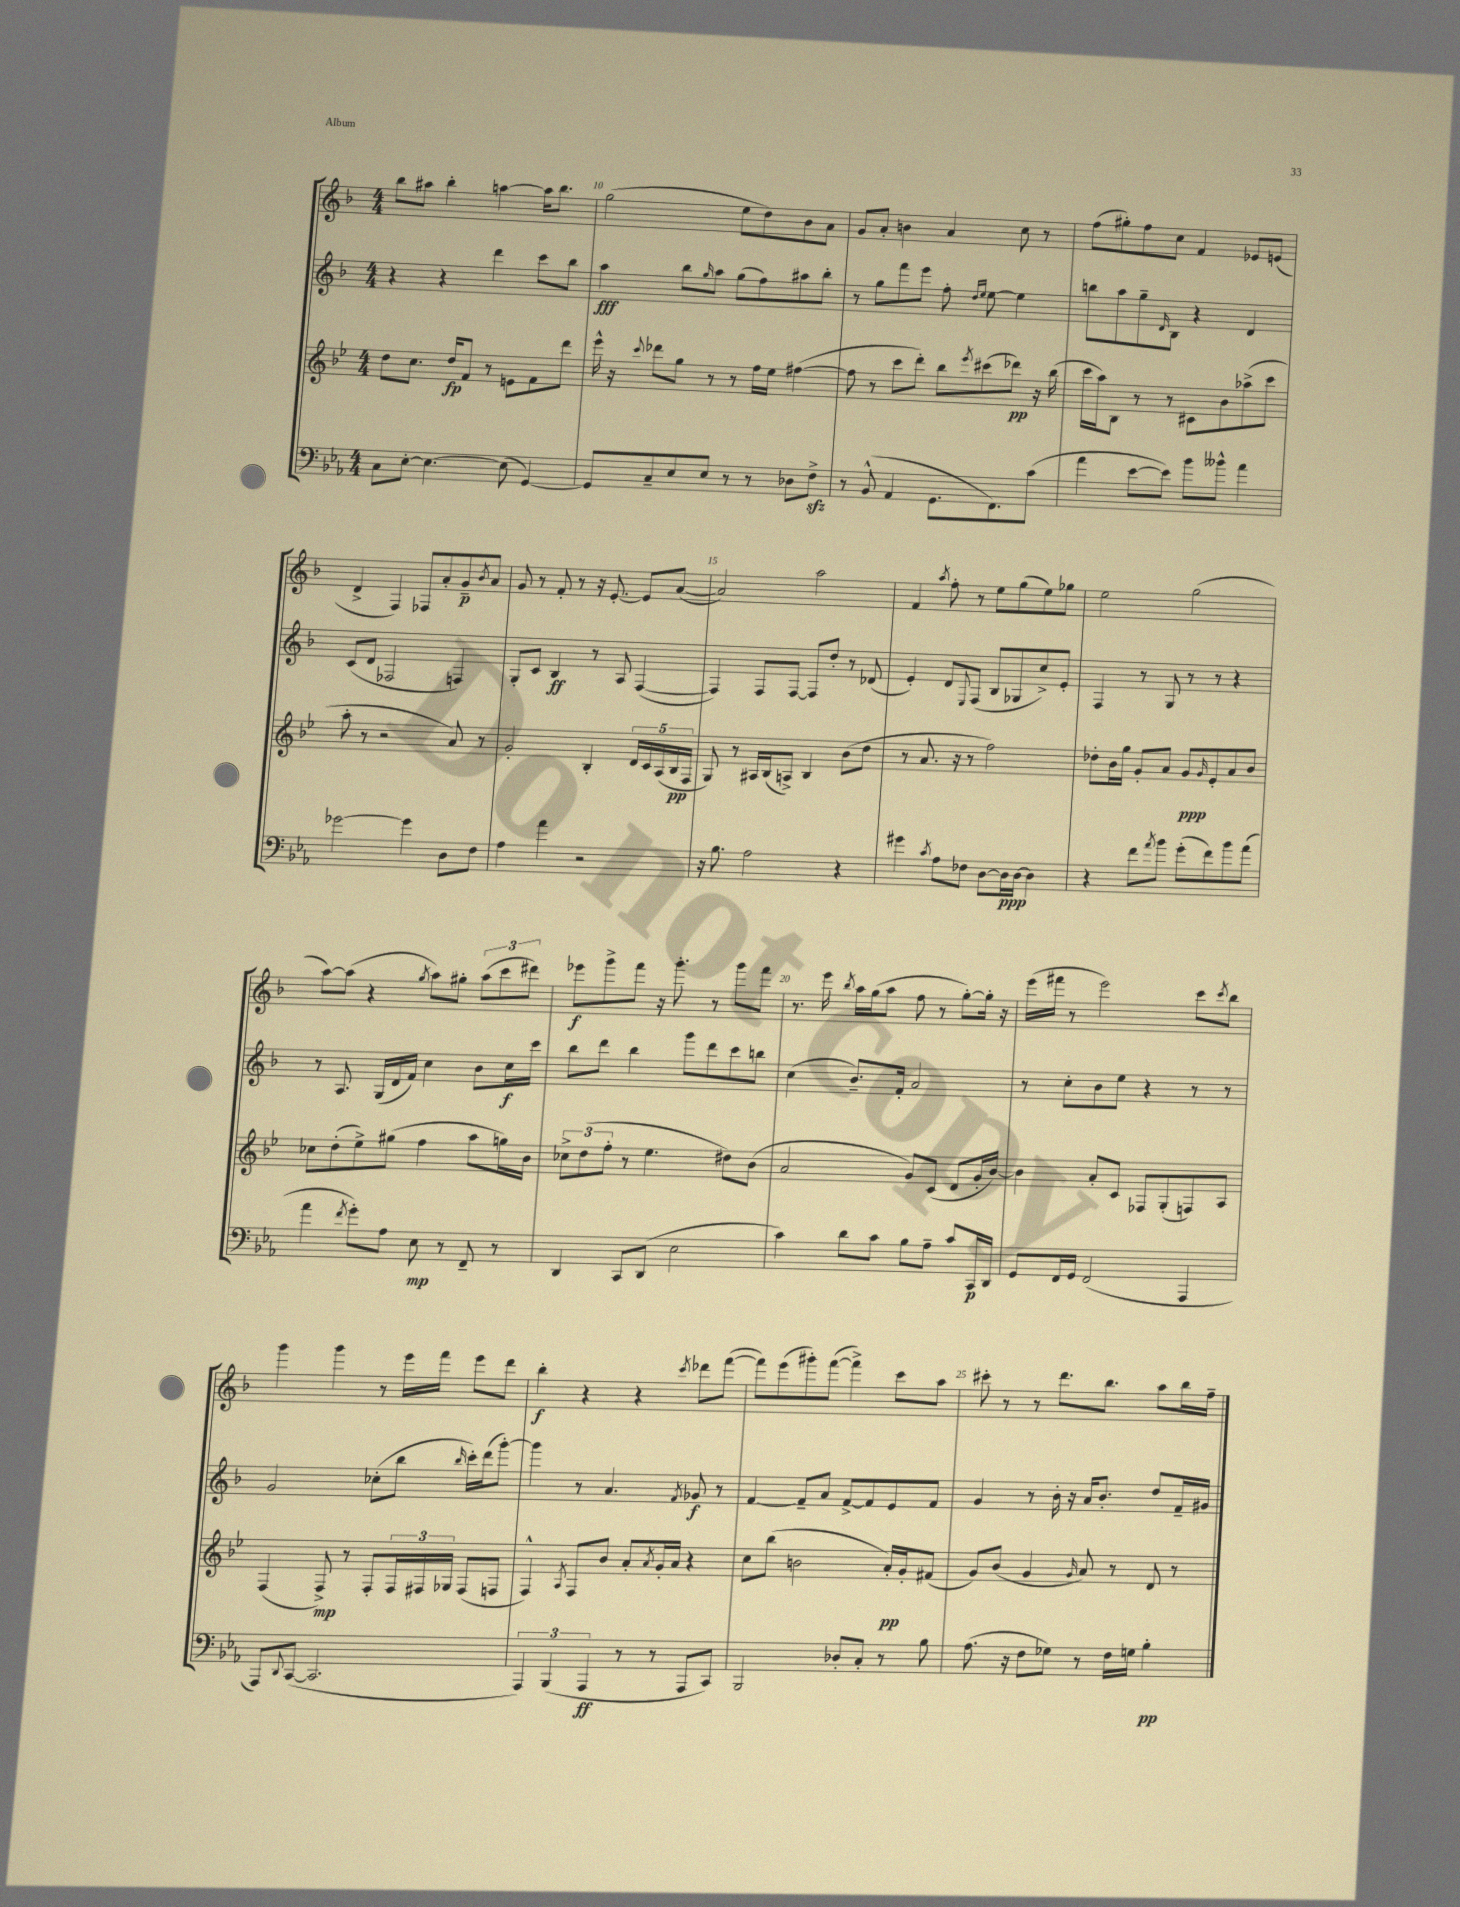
<<
\new StaffGroup <<
\new Staff = "s0" {
    \clef treble \key f \major \numericTimeSignature \time 4/4
    bes''8 ais''8 bes''4-. a''4~ a''16 bes''8. |
    g''2( e''8 d''8) bes'8 a'8 |
    g'8 a'8-. b'4 a'4 c''8 r8 |
    f''8( gis''8-.) f''8 c''8 f'4 ees'8 e'8( |
    d'4-> f4) fes8 a'8-. g'8--\p \acciaccatura { bes'8 } a'8 |
    g'8 r8 f'8-. r8 r16 e'8.~-. e'8 a'8~( |
    a'2) a''2 |
    f'4 \acciaccatura { a''8 } f''8-. r8 e''8 g''8( e''8) ges''8 |
    e''2 g''2( |
    a''8~) a''8( r4 \acciaccatura { g''8 } a''8) gis''8-. \tuplet 3/2 { a''8( c'''8 dis'''8) } |
    ees'''8\f g'''8-> f'''8 r16 g'''8.-. r8 g'''8 f'''8 |
    r8. e'''16 \acciaccatura { bes''8 } a''16 g''16( a''8 f''8 r8 g''8~-.) g''16-. r16 |
    e'''16( fis'''16 r8 e'''2) c'''8 \acciaccatura { c'''8 } bes''8 |
    g'''4 g'''4 r8 e'''16 f'''16 e'''8 d'''8 |
    bes''4-.\f r4 r4 \acciaccatura { c'''8 } des'''8 f'''8~( |
    f'''8) e'''8( gis'''8-.) f'''8~( f'''4->) c'''8 a''8 |
    cis'''8-. r8 r8 d'''8. bes''8. a''8 bes''16 f''16-- \bar "|." |
}
\new Staff = "s1" {
    \clef treble \key f \major \numericTimeSignature \time 4/4
    r4 r4 d'''4 c'''8 bes''8 |
    a''4\fff bes''8 \grace { g''16 } a''8 g''8( f''8) ais''8 bes''8-. |
    r8 g''8 f'''8 e'''8 f''8-. \grace { d''16 e''16 } e''8~ e''4 |
    b''8 a''8 g''8-- \grace { d'16 } bes8 r4 d'4 |
    c'8( d'8 fes2 f4) |
    g8-. c'8 bes4\ff r8 a8 f4~( |
    f4) f8 f8~ f8 d''8-. r8 des'8( |
    e'4-.) d'8 \appoggiatura { e8 } f8( bes8 ges8 c''8->) e'8-. |
    f4 r8 g8 r8 r8 r4 |
    r8 a8. g16( d'16 f'16) c''4 bes'8 c''16\f c'''16 |
    bes''8 d'''8 bes''4 g'''8 d'''8 c'''8 b''8 |
    c''4( bes'8.--) f'16-. a'2 |
    r8 c''8-. bes'8 e''8 r4 r8 r8 |
    g'2 ces''8-.( bes''8 \grace { bes''16 } c'''16-.) d'''16( g'''8~-.) |
    g'''4 r8 a'4. \acciaccatura { f'8 } ges'8\f r8 |
    f'4~ f'8-- a'8 f'8~-> f'8 e'8 f'8 |
    g'4 r8 bes'16-. r16 a'16 bes'8.-. d''8 f'16-- gis'16 \bar "|." |
}
\new Staff = "s2" {
    \clef treble \key bes \major \numericTimeSignature \time 4/4
    d''8 c''8. d''16\fp f'8 r8 e'8 f'8 d'''8 |
    ees'''16-^ r16 \appoggiatura { c'''8 } des'''8 g''8 r8 r8 f''16 ees''16 fis''4~( |
    fis''8 r8 c'''8 d'''8-.) bes''8 \acciaccatura { ees'''8 } cis'''8( des'''8\pp) r16 bes''16( |
    c'''16 a''16) bes8 r8 r8 cis'8 bes'8 aes''8->( c'''8 |
    a''8-. r8 r2 a'8) r8 |
    g'2-. bes4-. \tuplet 5/4 { d'16 c'16 a16( bes16\pp f16 } |
    g8) r8 ais16 bes16( a8->) bes4 bes'8( d''8 |
    r8 a'8. r16 r8 f''2) |
    des''8-. bes'16 g''16 g'8-. a'8 g'8\ppp \grace { g'16 } ees'8-. a'8 bes'8 |
    ces''8 d''8-.( ees''8->) gis''8( f''4 a''8 g''16) bes'16 |
    \tuplet 3/2 { ces''8-> d''8( f''8-. } r8 ees''4. dis''8) bes'8( |
    a'2 g'8) c'8( d'8 g'16-. bes'16~) |
    bes'4 a'8-. c'8 fes8 g8-.( f8) a8 |
    f4( f8->\mp) r8 f8-. \tuplet 3/2 { f16 fis16 ges16 } fis8( f8 |
    f4-^) \acciaccatura { a8 } f8 bes'8 a'8-. \acciaccatura { a'8 } g'16-. a'16 r4 |
    c''8 bes''8( b'2 a'16-.\pp) g'16-. fis'8( |
    g'8) bes'8( g'4 \grace { g'16 } a'8) r8 d'8 r8 \bar "|." |
}
\new Staff = "s3" {
    \clef bass \key ees \major \numericTimeSignature \time 4/4
    c8 ees8~-. ees4.~ ees8( g,4~) |
    g,8 c8-- ees8 ees8 r8 r8 des8 f8->\sfz |
    r8 bes,8-^( aes,4 g,8. f,8.) c'8( |
    aes'4 ees'8~ ees'8) bes'8 beses'8-^ aes'4 |
    ges'2~ ges'4 d8 f8 |
    aes4 aes'4 r2 |
    r16 bes8. aes2 r4 |
    gis'4 \acciaccatura { c'8 } aes8 fes8 d8~ d16\ppp d16~ d4 |
    r4 f'8 \acciaccatura { aes'8 } bes'8 g'8-.( f'8) bes'8 aes'8( |
    aes'4 \acciaccatura { f'8 } g'8-.) aes8 ees8\mp r8 f,8-- r8 |
    d,4 c,8 d,8( ees2 |
    c'4) d'8 c'8 bes8 aes8-- c'8 c,16\p d,16 |
    g,8 f,16 g,16 f,2( aes,,4 |
    aes,,8) \appoggiatura { d,8 } c,8~( c,2. |
    \tuplet 3/2 { aes,,4) bes,,4( aes,,4\ff } r8 r8 aes,,8 c,8) |
    bes,,2 des8-. c8-. r8 bes8 |
    aes8.( r16 f8 ges8) r8 f16 g16 bes4-.\pp \bar "|." |
}
>>
>>
\layout { \context { \Score currentBarNumber = #9 \override BarNumber.break-visibility = ##(#f #t #t) barNumberVisibility = #(every-nth-bar-number-visible 5) } }
